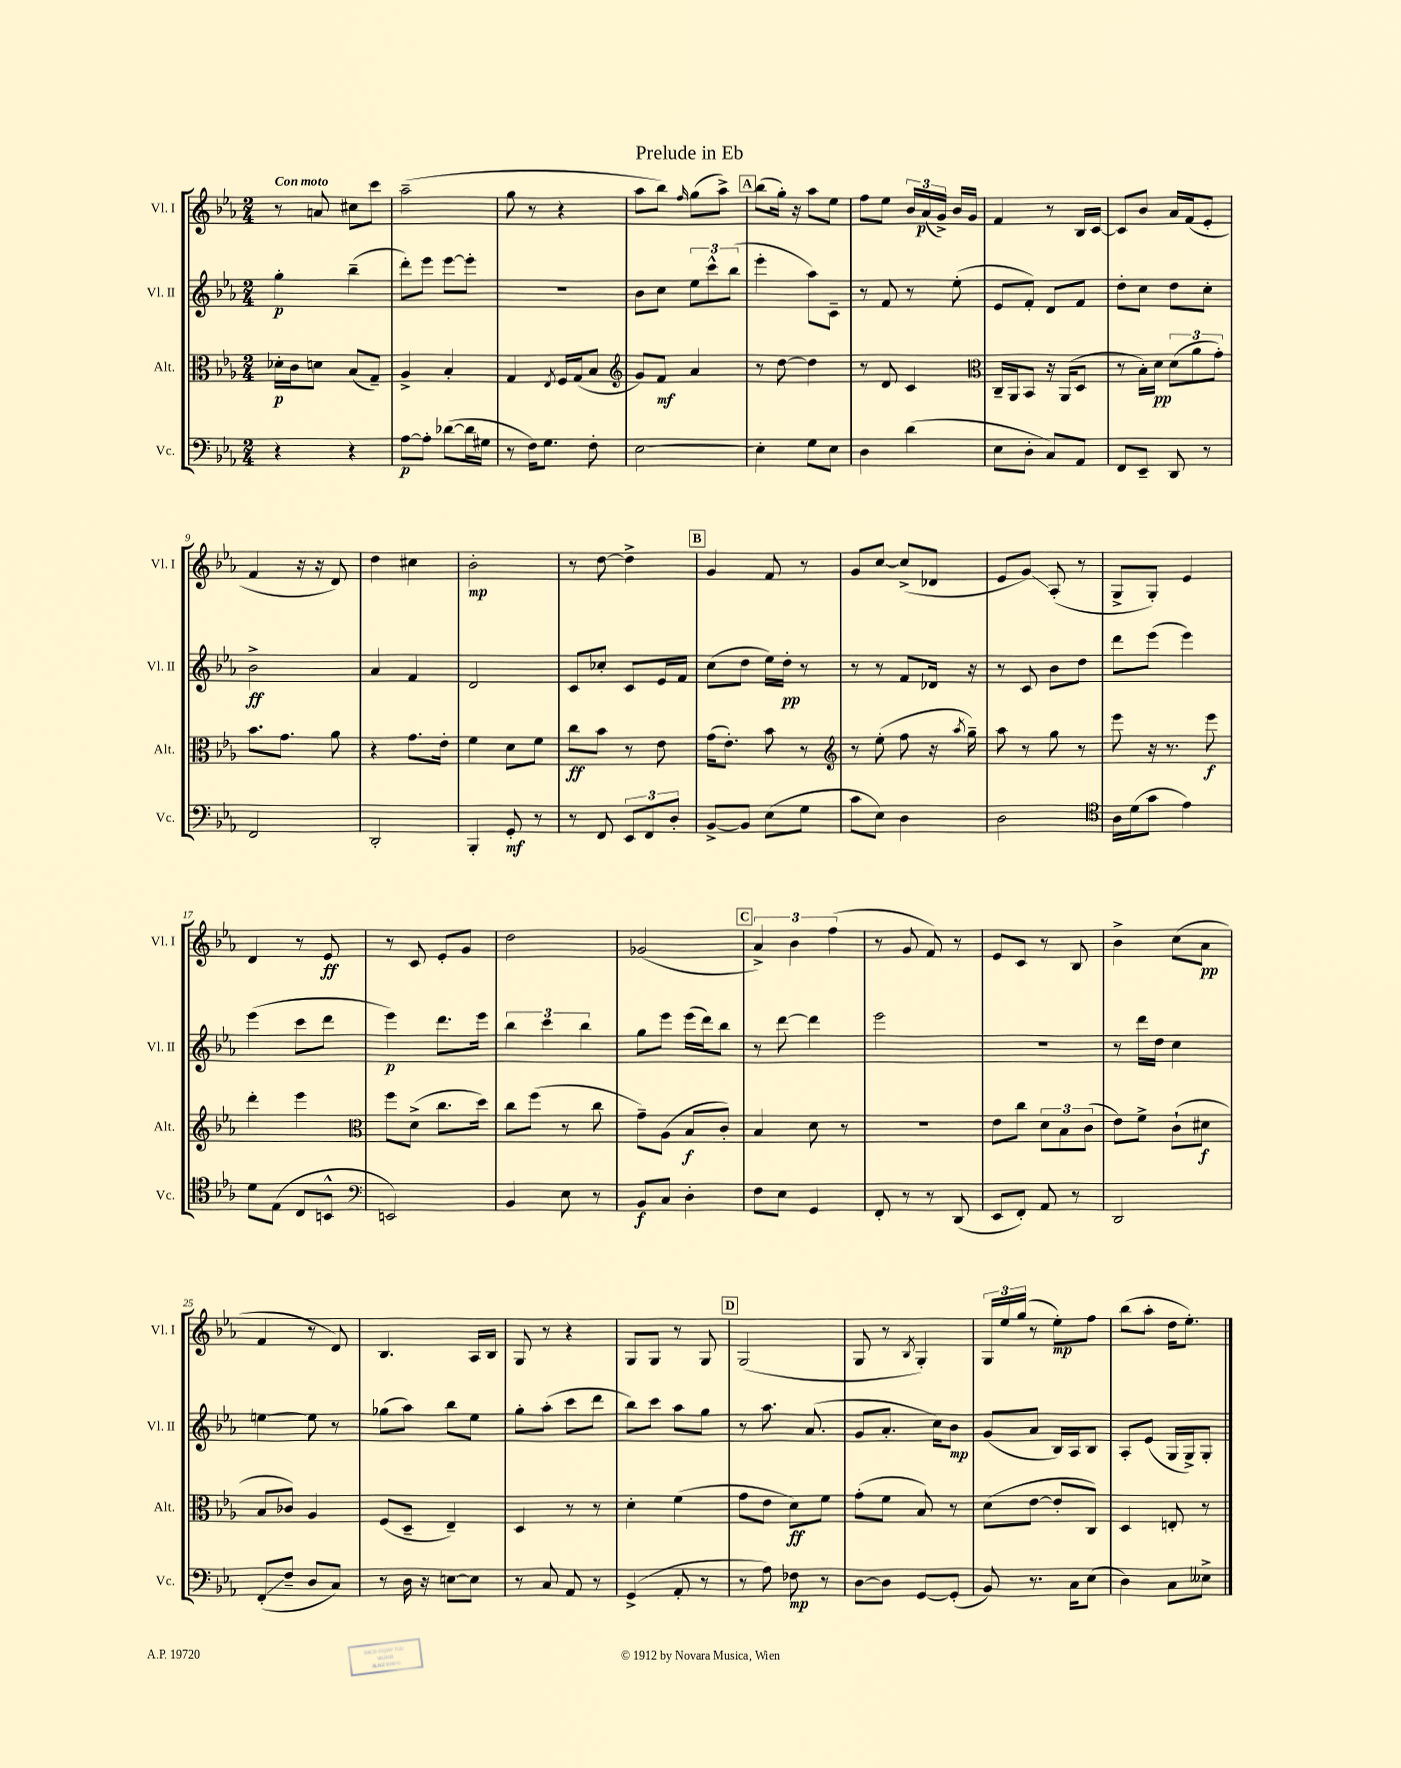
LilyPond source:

\header { title = "Prelude in Eb" }
<<
\new StaffGroup <<
\new Staff = "s0" \with { instrumentName = "Vl. I" shortInstrumentName = "Vl. I" } {
    \clef treble \key ees \major \numericTimeSignature \time 2/4 \tempo "Con moto"
    \autoBeamOff r8 a'8 cis''8[ c'''8] |
    aes''2--( |
    g''8 r8 r4 |
    aes''8[ bes''8]) \grace { f''16 } g''8[( aes''8]->) |
    \mark \markup { \box "A" } bes''8[( g''16]-.) r16 aes''8[ ees''8] |
    f''8[ ees''8] \tuplet 3/2 { bes'16[ aes'16\p( g'16]->) } bes'16[ g'16] |
    f'4 r8 bes16[ c'16]~ |
    c'8[ bes'8] aes'16[ f'16( ees'8]-. |
    f'4 r16 r16 d'8) |
    d''4 cis''4 |
    bes'2-.\mp |
    r8 d''8~ d''4-> |
    \mark \markup { \box "B" } g'4 f'8 r8 |
    g'8[ c''8]~ c''8[->( des'8] |
    ees'8[ g'8]\glissando) aes8-.( r8 |
    g8[-> g8]-.) ees'4 |
    d'4 r8 ees'8\ff |
    r8 c'8 ees'8[-. g'8] |
    d''2 |
    ges'2( |
    \mark \markup { \box "C" } \tuplet 3/2 { aes'4->) bes'4 f''4( } |
    r8 g'8 f'8) r8 |
    ees'8[ c'8] r8 bes8 |
    bes'4-> c''8[( aes'8]\pp |
    f'4 r8 d'8) |
    bes4. aes16[ bes16] |
    g8 r8 r4 |
    g8[ g8] r8 g8 |
    \mark \markup { \box "D" } g2( |
    g8 r8 \acciaccatura { bes8 } g4-.) |
    \tuplet 3/2 { g16[ ees''16 g''16]( } r8 ees''8[-.\mp) f''8] |
    bes''8[( aes''8]-. d''16[ ees''8.]-.) \bar "|." |
}
\new Staff = "s1" \with { instrumentName = "Vl. II" shortInstrumentName = "Vl. II" } {
    \clef treble \key ees \major \numericTimeSignature \time 2/4
    \autoBeamOff g''4-.\p bes''4--( |
    d'''8[-.) ees'''8] ees'''8[~ ees'''8]-. |
    r2 |
    bes'8[ c''8] \tuplet 3/2 { ees''8[ c'''8-^ bes''8]( } |
    \mark \markup { \box "A" } ees'''4-. aes''8[) c'8]-- |
    r8 f'8 r8 ees''8-.( |
    ees'8[ f'8]-.) d'8[ f'8] |
    d''8[-. c''8] d''8[ c''8]-. |
    bes'2->\ff |
    aes'4 f'4 |
    d'2 |
    c'8[ ces''8]-. c'8[ ees'16 f'16] |
    \mark \markup { \box "B" } c''8[( d''8] ees''16[) d''16]-.\pp r8 |
    r8 r8 f'8[ des'16] r16 |
    r8 c'8 bes'8[ d''8] |
    d'''8[ ees'''8]( ees'''4) |
    ees'''4( c'''8[ d'''8] |
    ees'''4\p) d'''8.[ ees'''16] |
    \tuplet 3/2 { bes''4 c'''4 bes''4 } |
    g''8[ ees'''8] ees'''16[( d'''16) bes''8] |
    \mark \markup { \box "C" } r8 d'''8~ d'''4 |
    ees'''2 |
    R2 |
    r8 d'''16[ d''16] c''4 |
    e''4~ e''8 r8 |
    ges''8[( aes''8]) bes''8[ ees''8] |
    g''8[-. aes''8]-.( c'''8[ d'''8] |
    bes''8[) c'''8] aes''8[ g''8] |
    \mark \markup { \box "D" } r8 aes''8. aes'8.( |
    g'8[ aes'8.]-. c''16[) bes'8]\mp |
    g'8[( aes'8] bes16[) aes16 bes8] |
    aes8[-. ees'8]( g16[ g16->) g8]-. \bar "|." |
}
\new Staff = "s2" \with { instrumentName = "Alt." shortInstrumentName = "Alt." } {
    \clef alto \key ees \major \numericTimeSignature \time 2/4
    \autoBeamOff des'16[-.\p c'16 d'8] bes8[( g8]--) |
    aes4-> bes4-. |
    g4 \acciaccatura { ees8 } f16[ g16( bes8] |
    \clef treble g'8[) f'8]\mf aes'4 |
    \mark \markup { \box "A" } r8 d''8~ d''4 |
    r8 d'8 c'4 |
    \clef alto c16[-- aes,16 bes,8] r16 aes,16[( d8] |
    r8 bes16[-.) d'16]\pp \tuplet 3/2 { d'8[( aes'8 g'8]-.) } |
    bes'8.[ g'8.] aes'8 |
    r4 g'8.[ ees'16]-. |
    f'4 d'8[ f'8] |
    c''8[\ff bes'8] r8 ees'8 |
    \mark \markup { \box "B" } g'16[( ees'8.]-.) bes'8 r8 |
    \clef treble r8 ees''8-.( f''8 r16 \acciaccatura { aes''8 } g''16--) |
    aes''8 r8 g''8 r8 |
    ees'''8 r16 r8. ees'''8\f |
    d'''4-. ees'''4 |
    \clef alto f''8[ d'8]->( c''8.[ d''16]) |
    c''8[ f''8]( r8 c''8 |
    g'8[--) aes8]( bes8[\f c'8]-.) |
    \mark \markup { \box "C" } bes4 d'8 r8 |
    R2 |
    ees'8[ c''8] \tuplet 3/2 { d'8[ bes8 c'8]( } |
    ees'8[) f'8]-> c'8[-!( dis'8]\f |
    bes8[ ces'8]) aes4 |
    f8[( d8]-- ees4--) |
    d4 r8 r8 |
    d'4-. f'4( |
    \mark \markup { \box "D" } g'8[ ees'8] d'8[\ff) f'8] |
    g'8[-.( f'8] bes8) r8 |
    d'8[( ees'8]~ ees'8[-. c8]) |
    d4 e8-. r8 \bar "|." |
}
\new Staff = "s3" \with { instrumentName = "Vc." shortInstrumentName = "Vc." } {
    \clef bass \key ees \major \numericTimeSignature \time 2/4
    \autoBeamOff r4 r4 |
    aes8[~\p aes8]-. des'8[~( des'16 gis16] |
    r8 f16[) g8.] f8-. |
    ees2~ |
    \mark \markup { \box "A" } ees4-. g8[ ees8] |
    d4 d'4( |
    ees8[ d8]-. c8[) aes,8] |
    f,8[ ees,8]-- d,8 r8 |
    f,2 |
    d,2-. |
    bes,,4-. g,8-.\mf r8 |
    r8 f,8 \tuplet 3/2 { ees,8[ f,8 d8]-. } |
    \mark \markup { \box "B" } bes,8[~-> bes,8] ees8[( g8] |
    c'8[ ees8]) d4 |
    d2 |
    \clef tenor aes16[ d'16( g'8] ees'4) |
    d'8[ ees8]( c8[ b,8]-^ |
    \clef bass e,2) |
    bes,4 ees8 r8 |
    bes,8[\f c8] d4-. |
    \mark \markup { \box "C" } f8[ ees8] g,4 |
    f,8-. r8 r8 d,8( |
    ees,8[ f,8]-.) aes,8 r8 |
    d,2 |
    f,8[-.\glissando( f8]-- d8[ c8]) |
    r8 d16 r16 e8[~ e8] |
    r8 c8 aes,8 r8 |
    g,4->( aes,8-. r8 |
    \mark \markup { \box "D" } r8 aes8) fes8\mp r8 |
    d8[~ d8] g,8[~ g,8]-.( |
    bes,8) r8. c16[ ees8]( |
    d4) c8[ eeses8]-> \bar "|." |
}
>>
>>
